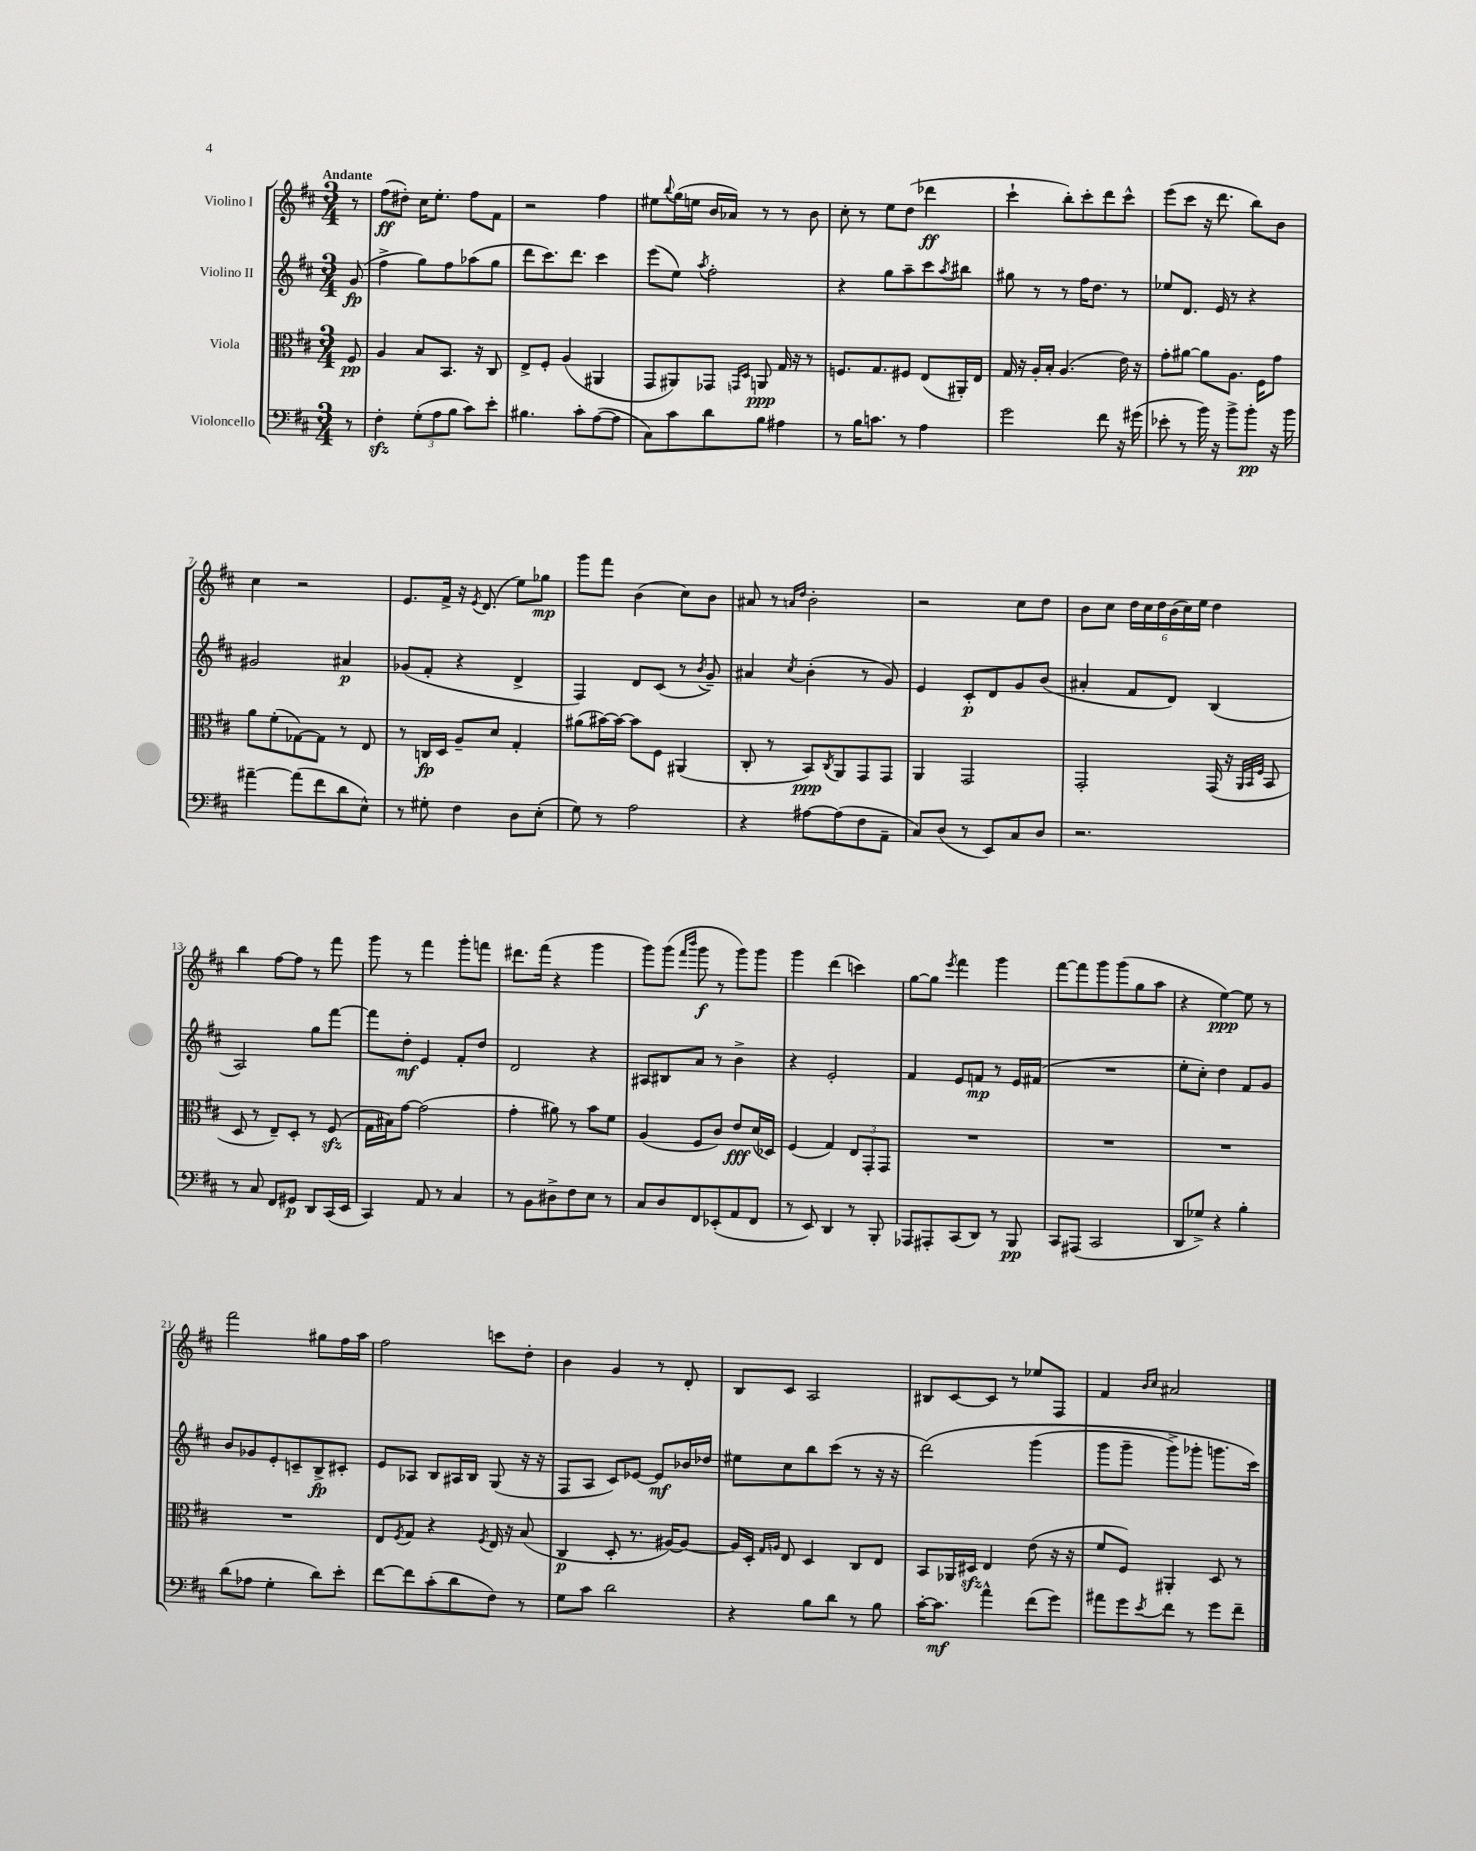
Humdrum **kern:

**kern	**kern	**kern	**kern
*staff4	*staff3	*staff2	*staff1
*clefF4	*clefC3	*clefG2	*clefG2
*k[f#c#]	*k[f#c#]	*k[f#c#]	*k[f#c#]
*M3/4	*M3/4	*M3/4	*M3/4
8r	8F#	(8g	8r
=	=	=	=
4F#'	4A	4ff#^	(8ff#
.	.	.	8dd#')
(12G'	8B	8gg)	16cc#
.	.	.	8.ee'
12A	.	.	.
.	8.BB	8ff#	.
12B	.	.	.
8c#)	.	(8aa-	8ff#
.	16r	.	.
8e'	8C#	8gg	8f#
=	=	=	=
4.B#	8E^	8ddd	2r
.	8F#'	8.ccc#)	.
.	(4A	.	.
.	.	8.ddd	.
8c#'	.	.	.
([8A	4AA#	4ccc#	4ff#
8A]	.	.	.
=	=	=	=
8C#)	8GG	(8eee	8ee#
.	.	.	8qqbb
8c#	8AA#)	8ee)	(16gg
.	.	.	16ee
.	.	8qaa	.
8d	8GG-	2ff#'	16b
.	.	.	16a-)
.	16qqGG	.	.
.	16qqD	.	.
8B	8AA	.	8r
4A#	16G	.	8r
.	16r	.	.
.	8r	.	8b
=	=	=	=
8r	8.F	4r	8cc#'
16B	.	.	8r
8.c	8.G	.	.
.	.	8gg	8ee
8r	8F#	8aa~	(8dd
4A	(8E	8ccc#	4ddd-
.	.	8qaa	.
.	16AA#')	8bb#	.
.	16E	.	.
=	=	=	=
2g	16G	8gg#	4ccc#`
.	16r	.	.
.	16A'	8r	.
.	16B'	.	.
.	(4.A	8r	8bb')
.	.	16ff#	8ccc#'
.	.	8.dd	.
8f#	.	.	8ddd
16r	16e)	8r	8ccc#^^
(16g#	16r	.	.
=	=	=	=
8e-'	8g'	8ee-	(8eee
8r	[8a#	8.d	8ccc#
16b)	8a#]	.	16r
16r	.	16e	8.ddd
8b^	8.A	8r	.
8b'	.	4r	8bb)
.	16F#	.	.
16r	8g	.	8b
16b	.	.	.
=	=	=	=
[4a#~	8a	2g#	4cc#
.	(8f#'	.	.
(8a#]	[8G-)	.	2r
8f#	8G-]	.	.
8d	8r	4a#	.
8E^^)	8E	.	.
=	=	=	=
8r	8r	(8g-	8.e
8G#'	16C	8f#'	.
.	16D	.	16f#^
4F#	8A~	4r	16r
.	.	.	8qe
.	.	.	(8.d
.	8d	.	.
8D	4G'	4d^	8ee)
(8E'	.	.	8gg-
=	=	=	=
8G)	(8a#	4F#)	8ggg
8r	[16b#)	.	8fff#
.	16b#_	.	.
2A	8b#]	8d	(4b
.	8F#	(8c#	.
.	(4AA#	8r	8cc#)
.	.	8qb	.
.	.	8g~)	8b
=	=	=	=
4r	8C#'	4a#	8a#
.	8r	.	8r
.	.	.	16qqa
.	.	8qcc#	16qqdd
[8A#	8BB)	(4b'	2b'
.	8qC#	.	.
(8A#]	8AA	.	.
8F#	8GG	8r	.
8AA~	8GG	8g)	.
=	=	=	=
8C#)	4AA	4e	2r
(8D	.	.	.
8r	2GG	8c#'	.
8EE)	.	8d	.
8C#	.	8g	8cc#
8D	.	(8b	8dd
=	=	=	=
2.r	2GG'	4a#'	8b
.	.	.	8cc#
.	.	8f#	24dd
.	.	.	24cc#
.	.	.	24dd
.	.	8d)	(24b
.	.	.	24cc#)
.	.	.	24ee
.	(16GG	(4B	4dd
.	16r	.	.
.	32qqAA	.	.
.	32qqBB	.	.
.	32qqF#	.	.
.	8BB	.	.
=	=	=	=
8r	8D	2A)	4bb
8C#	8r	.	.
8FF#	8E~)	.	[8ff#
8GG#	8D'	.	8ff#]
8DD	8r	8gg	8r
(16CC#	(8F#	[8fff#	8fff#
16EE	.	.	.
=	=	=	=
4CC#)	16G	8fff#]	8ggg
.	16B#)	.	.
.	[8g	8dd'	8r
8AA	(2g]	4e	4fff#
8r	.	.	.
4C#	.	8f#'	8ggg'
.	.	8dd	8fff
=	=	=	=
8r	4g'	2d	8.ddd#
8BB	.	.	.
.	.	.	(16fff#
8D#^	8a#)	.	4r
8F#	8r	.	.
8E	8b	4r	4ggg
8r	8f#	.	.
=	=	=	=
8C#	(4A	8A#	8ggg)
8D	.	8B#	(8ggg
.	.	.	16qqfff#
.	.	.	16qqbbb
8FF#	8F#	8a	8ggg
(8EE-'	8c#)	8r	8r
8AA	8e	4b^	8ggg)
8FF#	(16d	.	8ggg
.	16D-)	.	.
=	=	=	=
8r	(4F#	4r	4ggg
8EE)	.	.	.
4DD	4G)	2e'	(4ddd
8r	12E	.	4ccc)
.	12GG'	.	.
8BBB'	.	.	.
.	12GG	.	.
=	=	=	=
8AAA-	2.r	4f#	[8gg
8AAA#'	.	.	8gg]
.	.	.	8qeee
(8CC#	.	8e	4fff#
8DD)	.	8f	.
8r	.	8r	4ggg
8BBB	.	16e	.
.	.	(16f#	.
=	=	=	=
8CC#	2.r	2.r	[8fff#
(8AAA#	.	.	8fff#]
2CC#	.	.	8ggg
.	.	.	(8ggg
.	.	.	8gg
.	.	.	8aa
=	=	=	=
8DD	2.r	8ee'	4r
8G-^)	.	8cc#')	.
4r	.	4dd	[4ee)
4B'	.	8f#	8ee]
.	.	8g	8r
=	=	=	=
(8d	2.r	8b	2fff#
8A-	.	8g-	.
4G'	.	8e'	.
.	.	8c~	.
8d)	.	8B^	8gg#
8e'	.	8c#'	16ff#
.	.	.	16aa
=	=	=	=
[8f#	8E	8e	2ff#
.	8qF#	.	.
8f#]	8G	8A-	.
(8c#'	4r	8B	.
8d	.	16A#	.
.	.	16B	.
.	8qF#	.	.
8F#)	16E	(8G	8ccc
.	16r	.	.
8r	(8B	16r	8dd'
.	.	16r	.
=	=	=	=
8G	4C#	8F#	4b
8c#	.	8A	.
2d	8D'	8c#)	4g
.	8.r	[8e-	.
.	.	8e-]	8r
.	[16A#)	.	.
.	8A#_	16b-	8d'
.	.	16dd-	.
=	=	=	=
4r	16A#]	8ee#	8B
.	16D'	.	.
.	16qqG	.	.
.	16qqA	.	.
.	8E	8cc#	8c#
8B	4D	8bb	2A
8d	.	(8ccc#	.
8r	8C#	8r	.
8B	8E	16r	.
.	.	16r	.
=	=	=	=
[16c#'	8BB	&(2ddd)	8B#
8.c#]	.	.	.
.	16AA-	.	[8c#
.	16D#	.	.
4a^^	4E	.	8c#]
.	.	.	8r
(8f#	(8e	(4ggg	8ee-
8g)	16r	.	8F#
.	16r	.	.
=	=	=	=
8a#	8f#	8ggg	4f#
8g	8F#)	8ggg~	.
.	.	.	16qqb
8qe	.	.	16qqcc#
8f#	4AA#'	8ggg^)	2a#
8r	.	8ggg-'	.
8g	8D	8.ggg	.
8f#~	8r	.	.
.	.	16ccc#&)	.
==	==	==	==
*-	*-	*-	*-
